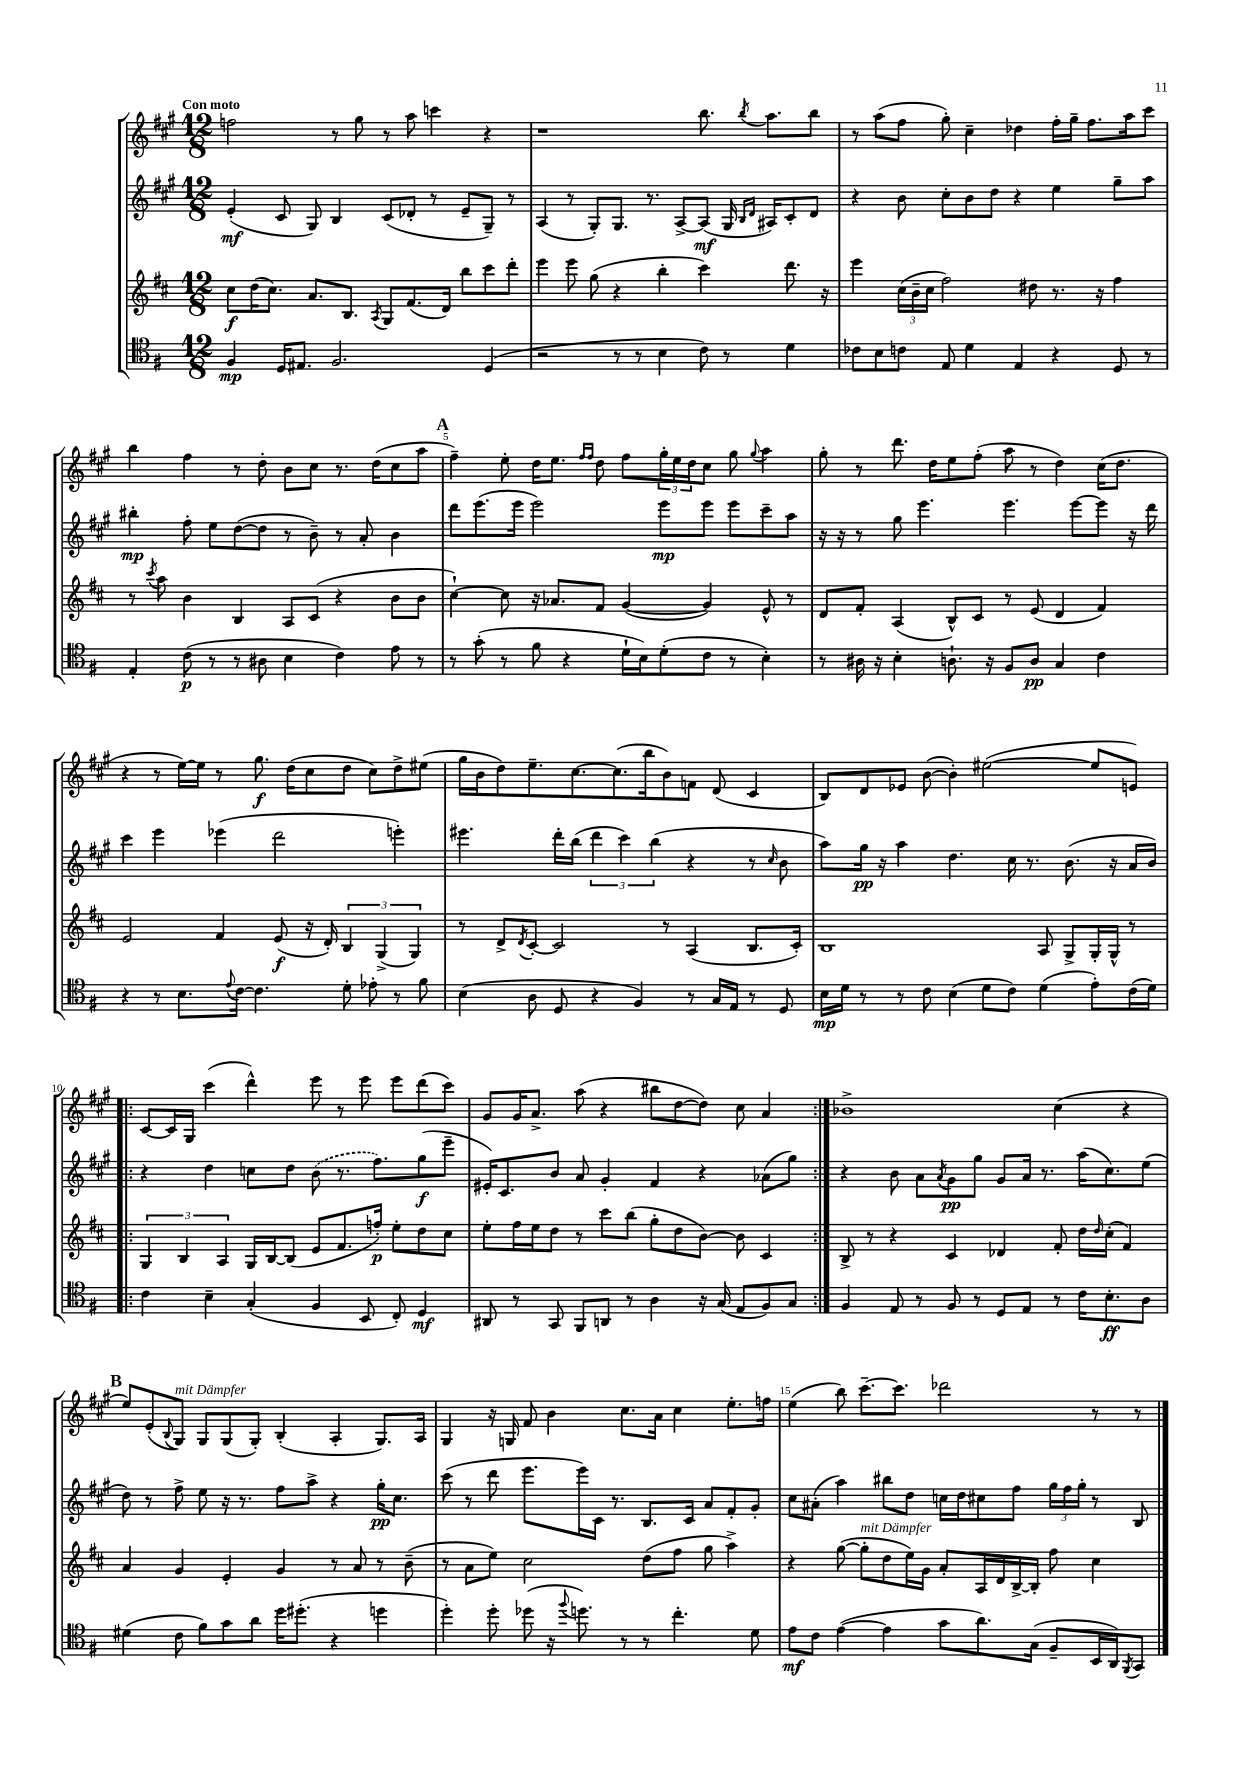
<<
\new StaffGroup <<
\new Staff = "s0" {
    \clef treble \key a \major \numericTimeSignature \time 12/8 \tempo "Con moto"
    f''2 r8 gis''8 r8 a''8 c'''4 r4 |
    r1 b''8. \acciaccatura { b''8 } a''8. b''8 |
    r8 a''8( fis''8 gis''8-.) cis''4-- des''4 fis''16-. gis''16-- fis''8. a''16 cis'''8 |
    b''4 fis''4 r8 d''8-. b'8 cis''8 r8. d''16( cis''8 a''8 |
    \mark \markup { \bold "A" } fis''4--) e''8-. d''16 e''8. \grace { fis''16 fis''16 } d''8 fis''8 \tuplet 3/2 { gis''16-. e''16 d''16 } cis''8 gis''8 \appoggiatura { gis''8 } a''4 |
    gis''8-. r8 d'''8. d''16 e''8 fis''8-.( a''8 r8 d''4) cis''16( d''8. |
    r4 r8 e''16~) e''16 r8 gis''8.\f d''16( cis''8 d''8 cis''8) d''8-> eis''8( |
    gis''16 b'16 d''8) e''8.-- cis''8.~ cis''8.( b''16 b'8) f'8 d'8( cis'4 |
    b8) d'8 ees'8 b'8~( b'4-.) eis''2~( eis''8 e'8) |
    \repeat volta 2 { cis'8~ cis'16 gis16 cis'''4( d'''4-^) e'''8 r8 e'''8 e'''8 d'''8( cis'''8) |
    gis'8 gis'16 a'8.-> a''8( r4 bis''8 d''8~ d''8) cis''8 a'4 | }
    bes'1-> cis''4( r4 |
    \mark \markup { \bold "B" } e''8) e'8-.( \appoggiatura { b8 } gis8^\markup { \italic "mit Dämpfer" }) gis8 gis8( gis8-.) b4-.( a4-. gis8.) a16 |
    gis4 r16 g16 fis'8 b'4 cis''8. a'16 cis''4 e''8.-. f''16 |
    e''4( b''8) cis'''8.~-- cis'''8. des'''2 r8 r8 \bar "|." |
}
\new Staff = "s1" {
    \clef treble \key a \major \numericTimeSignature \time 12/8
    e'4-.\mf( cis'8 gis8) b4 cis'8( des'8-. r8 e'8-- gis8--) r8 |
    a4( r8 gis8-.) gis8. r8. a8~-> a8\mf( gis16 \grace { b16 d'16 } ais16) cis'8-. d'8 |
    r4 b'8 cis''8-. b'8 d''8 r4 e''4 gis''8-- a''8 |
    bis''4-.\mp fis''8-. e''8 d''8~( d''8 r8 b'8--) r8 a'8-. b'4 |
    \mark \markup { \bold "A" } d'''8 e'''8.( e'''16 e'''2) e'''8\mp e'''8 e'''8 cis'''8-- a''8 |
    r16 r16 r8 gis''8 e'''4. e'''4. e'''8~ e'''8 r16 d'''16 |
    cis'''4 e'''4 ees'''4( d'''2 e'''4-.) |
    eis'''4. d'''16-. b''16( \tuplet 3/2 { d'''4 cis'''4) b''4( } r4 r8 \grace { cis''16 } b'8 |
    a''8) gis''16\pp r16 a''4 d''4. cis''16 r8. b'8.( r16 a'16 b'16) |
    \repeat volta 2 { r4 d''4 c''8 d''8 \once \slurDashed b'8( r8. fis''8.) gis''8\f( e'''8-- |
    eis'16-.) cis'8. b'8 a'8 gis'4-. fis'4 r4 aes'8( gis''8) | }
    r4 b'8 a'8 \acciaccatura { a'8 } gis'8\pp gis''8 gis'8 a'16 r8. a''16( cis''8.) e''8( |
    \mark \markup { \bold "B" } d''8) r8 fis''8-> e''8 r16 r8. fis''8 a''8-> r4 gis''16-.\pp cis''8. |
    cis'''8( r8 d'''8 e'''8. e'''16) cis'16 r8. b8. cis'16 a'8 fis'8-. gis'8-. |
    cis''8 ais'8-.( a''4) bis''8 d''8 c''16 d''16 cis''8 fis''8 \tuplet 3/2 { gis''16 fis''16 gis''16-. } r8 b8 \bar "|." |
}
\new Staff = "s2" {
    \clef treble \key d \major \numericTimeSignature \time 12/8
    cis''8\f d''16( cis''8.) a'8. b8. \acciaccatura { a8 } g8 fis'8.( d'16) b''8 cis'''8 d'''8-. |
    e'''4 e'''8 g''8( r4 b''4-. cis'''4) d'''8. r16 |
    e'''4 \tuplet 3/2 { cis''16( b'16-- cis''16 } fis''2) dis''8 r8. r16 fis''4 |
    r8 \acciaccatura { cis'''8 } a''8 b'4 b4 a8 cis'8( r4 b'8 b'8 |
    \mark \markup { \bold "A" } cis''4~-!) cis''8 r16 aes'8. fis'8 g'4~( g'4) e'8-^ r8 |
    d'8 fis'8-. a4( b8-^) cis'8 r8 e'8( d'4 fis'4) |
    e'2 fis'4 e'8\f( r16 d'16-.) \tuplet 3/2 { b4 g4->( g4) } |
    r8 d'8-> \acciaccatura { d'8 } cis'8~-. cis'2 r8 a4( b8. cis'16-.) |
    b1 a8 g8-> g16-. g16-^ r8 |
    \repeat volta 2 { \tuplet 3/2 { g4 b4 a4 } g16 b16~ b8( e'8 fis'8. f''16-.\p) e''8-. d''8 cis''8 |
    e''8-. fis''16 e''16 d''8 r8 cis'''8 b''8( g''8-. d''8 b'8~) b'8 cis'4 | }
    b8-> r8 r4 cis'4 des'4 fis'8-. d''16 \grace { d''16 } cis''16-.( fis'4) |
    \mark \markup { \bold "B" } a'4 g'4 e'4-. g'4 r8 a'8 r8 b'8--( |
    r8 a'8 e''8) cis''2 d''8( fis''8 g''8 a''4->) |
    r4 g''8~( g''8-.^\markup { \italic "mit Dämpfer" } d''8 e''16) g'16 a'8-. a16 d'16 b16~-> b16-. fis''8 cis''4 \bar "|." |
}
\new Staff = "s3" {
    \clef tenor \key g \major \numericTimeSignature \time 12/8
    fis4\mp d16 eis8. fis2. d4( |
    r2 r8 r8 b4 c'8) r8 d'4 |
    ces'8 b8 c'8 e8 d'4 e4 r4 d8 r8 |
    e4-. c'8\p( r8 r8 ais8 b4 c'4) e'8 r8 |
    \mark \markup { \bold "A" } r8 g'8-.( r8 fis'8 r4 d'16-! b16) d'8-.( c'8 r8 b4-.) |
    r8 ais16 r16 b4-. a8.-! r16 fis8 a8\pp g4 c'4 |
    r4 r8 b8. \appoggiatura { e'8 } c'16~ c'4. d'8-. ees'8-. r8 fis'8 |
    b4( a8 d8 r4 fis4) r8 g16 e16 r8 d8 |
    b16\mp d'16 r8 r8 c'8 b4( d'8 c'8) d'4( e'8-.) c'16( d'16) |
    \repeat volta 2 { c'4 b4-- g4-.( fis4 b,8 c8-.) d4\mf |
    ais,8 r8 g,8 fis,8 a,8 r8 a4 r16 g16( e8 fis8) g8 | }
    fis4 e8 r8 fis8 r8 d8 e8 r8 c'16 b8.-.\ff a8 |
    \mark \markup { \bold "B" } dis'4( c'8 fis'8) g'8 a'8 d''16 dis''8.-.( r4 d''4 |
    d''4-.) d''8-. des''8( r16 \appoggiatura { fis''8 } d''8.) r8 r8 c''4.-. d'8 |
    e'8\mf c'8 e'4~( e'4 g'8 a'8.) g16( fis8-- b,16 a,16) \acciaccatura { fis,8 } g,8 \bar "|." |
}
>>
>>
\layout { \context { \Score \override BarNumber.break-visibility = ##(#f #t #t) barNumberVisibility = #(every-nth-bar-number-visible 5) } }
